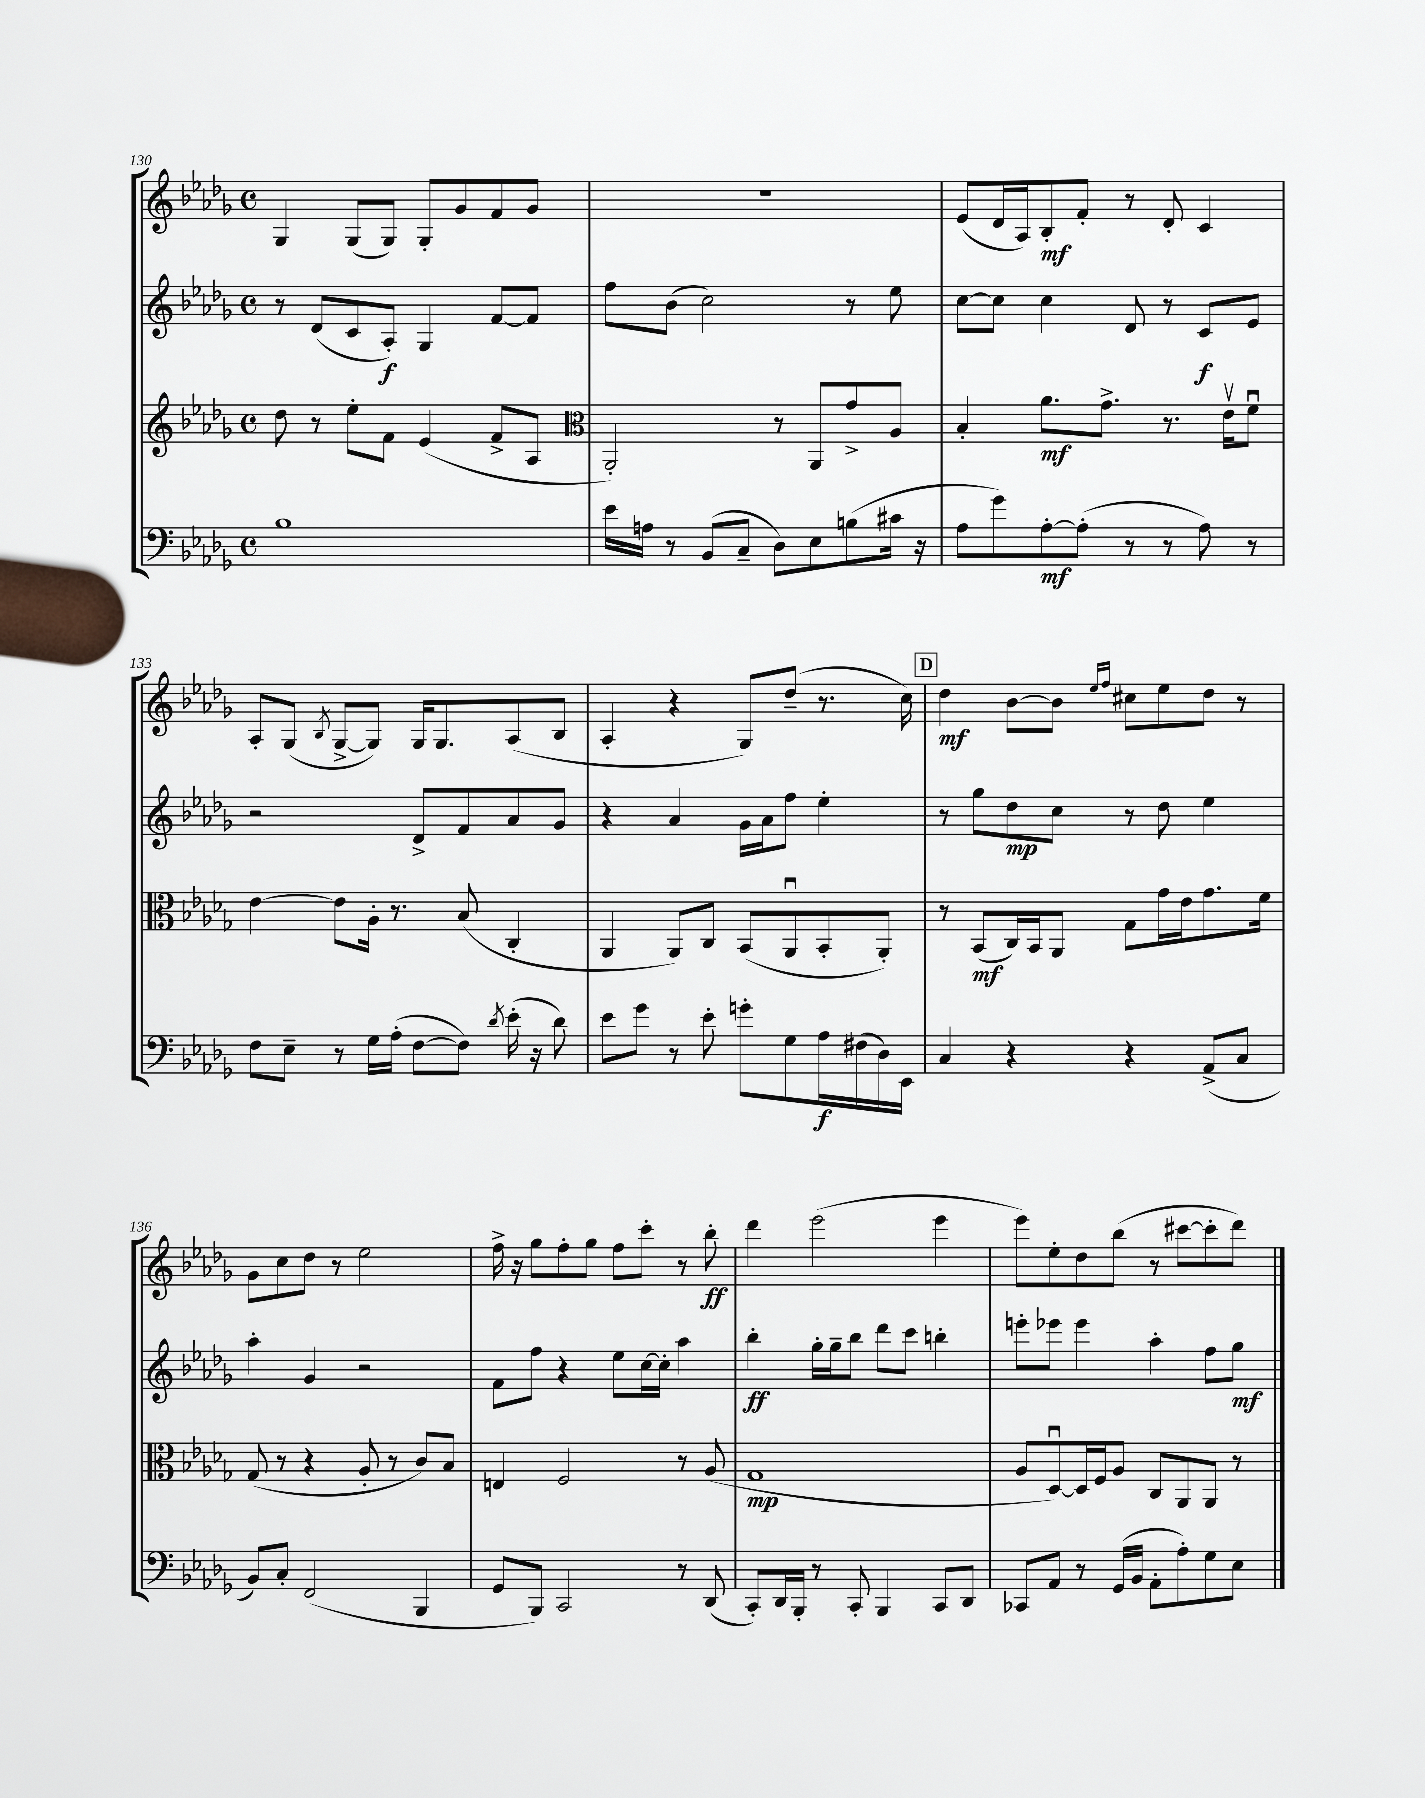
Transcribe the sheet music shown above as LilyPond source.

<<
\new StaffGroup <<
\new Staff = "s0" {
    \clef treble \key des \major \defaultTimeSignature \time 4/4
    \autoBeamOff ges4 ges8[( ges8]) ges8[-. ges'8 f'8 ges'8] |
    R1 |
    ees'8[( des'16 aes16) bes8-.\mf f'8]-. r8 des'8-. c'4 |
    aes8[-. ges8]( \acciaccatura { bes8 } ges8[~-> ges8]) ges16[ ges8. aes8( bes8] |
    aes4-. r4 ges8[) des''8]--( r8. c''16) |
    \mark \markup { \box "D" } des''4\mf bes'8[~ bes'8] \grace { ees''16[ f''16] } cis''8[ ees''8 des''8] r8 |
    ges'8[ c''8 des''8] r8 ees''2 |
    f''16-> r16 ges''8[ f''8-. ges''8] f''8[ c'''8]-. r8 bes''8-.\ff |
    des'''4 ees'''2( ees'''4 |
    ees'''8[) ees''8-. des''8 bes''8]( r8 cis'''8[~ cis'''8-. des'''8]) \bar "|." |
}
\new Staff = "s1" {
    \clef treble \key des \major \defaultTimeSignature \time 4/4
    \autoBeamOff r8 des'8[( c'8 aes8]-.\f) ges4 f'8[~ f'8] |
    f''8[ bes'8]( c''2) r8 ees''8 |
    c''8[~ c''8] c''4 des'8 r8 c'8[\f ees'8] |
    r2 des'8[-> f'8 aes'8 ges'8] |
    r4 aes'4 ges'16[ aes'16 f''8] ees''4-. |
    \mark \markup { \box "D" } r8 ges''8[ des''8\mp c''8] r8 des''8 ees''4 |
    aes''4-. ges'4 r2 |
    f'8[ f''8] r4 ees''8[ c''16~ c''16]-. aes''4 |
    bes''4-.\ff ges''16[-. ges''16-- bes''8] des'''8[ c'''8] b''4-. |
    e'''8[-. ees'''8] ees'''4 aes''4-. f''8[ ges''8]\mf \bar "|." |
}
\new Staff = "s2" {
    \clef treble \key des \major \defaultTimeSignature \time 4/4
    \autoBeamOff des''8 r8 ees''8[-. f'8] ees'4( f'8[-> aes8] |
    \clef alto aes,2-.) r8 aes,8[ ges'8-> aes8] |
    bes4-. aes'8.[\mf ges'8.]-> r8. ees'16[\upbow f'8]\downbow |
    ees'4~ ees'8[ aes16]-. r8. bes8( c4-. |
    aes,4 aes,8[) c8] bes,8[( aes,8\downbow bes,8-. aes,8]-.) |
    \mark \markup { \box "D" } r8 bes,8[\mf( c16) bes,16 aes,8] ges8[ ges'16 ees'16 ges'8. f'16] |
    ges8( r8 r4 aes8-. r8 c'8[) bes8] |
    e4 f2 r8 aes8( |
    ges1\mp |
    aes8[ des8~\downbow) des16 f16 aes8] c8[ aes,8 aes,8] r8 \bar "|." |
}
\new Staff = "s3" {
    \clef bass \key des \major \defaultTimeSignature \time 4/4
    \autoBeamOff bes1 |
    ees'16[ a16] r8 bes,8[( c8]-- des8[) ees8 b8( cis'16] r16 |
    aes8[ ges'8) aes8~-.\mf aes8]-.( r8 r8 aes8) r8 |
    f8[ ees8]-- r8 ges16[ aes16]-.( f8[~ f8]) \acciaccatura { des'8 } ees'16-.( r16 des'8) |
    ees'8[ ges'8] r8 ees'8-. g'8[-. ges8 aes16\f fis16( des16) ees,16] |
    \mark \markup { \box "D" } c4 r4 r4 aes,8[->( c8] |
    bes,8[) c8]-. f,2( bes,,4 |
    ges,8[ bes,,8]) c,2 r8 des,8( |
    c,8[-.) des,16 bes,,16]-. r8 c,8-. bes,,4 c,8[ des,8] |
    ces,8[ aes,8] r8 ges,16[( bes,16] aes,8[-. aes8-.) ges8 ees8] \bar "|." |
}
>>
>>
\layout { \context { \Score currentBarNumber = #130 } }
